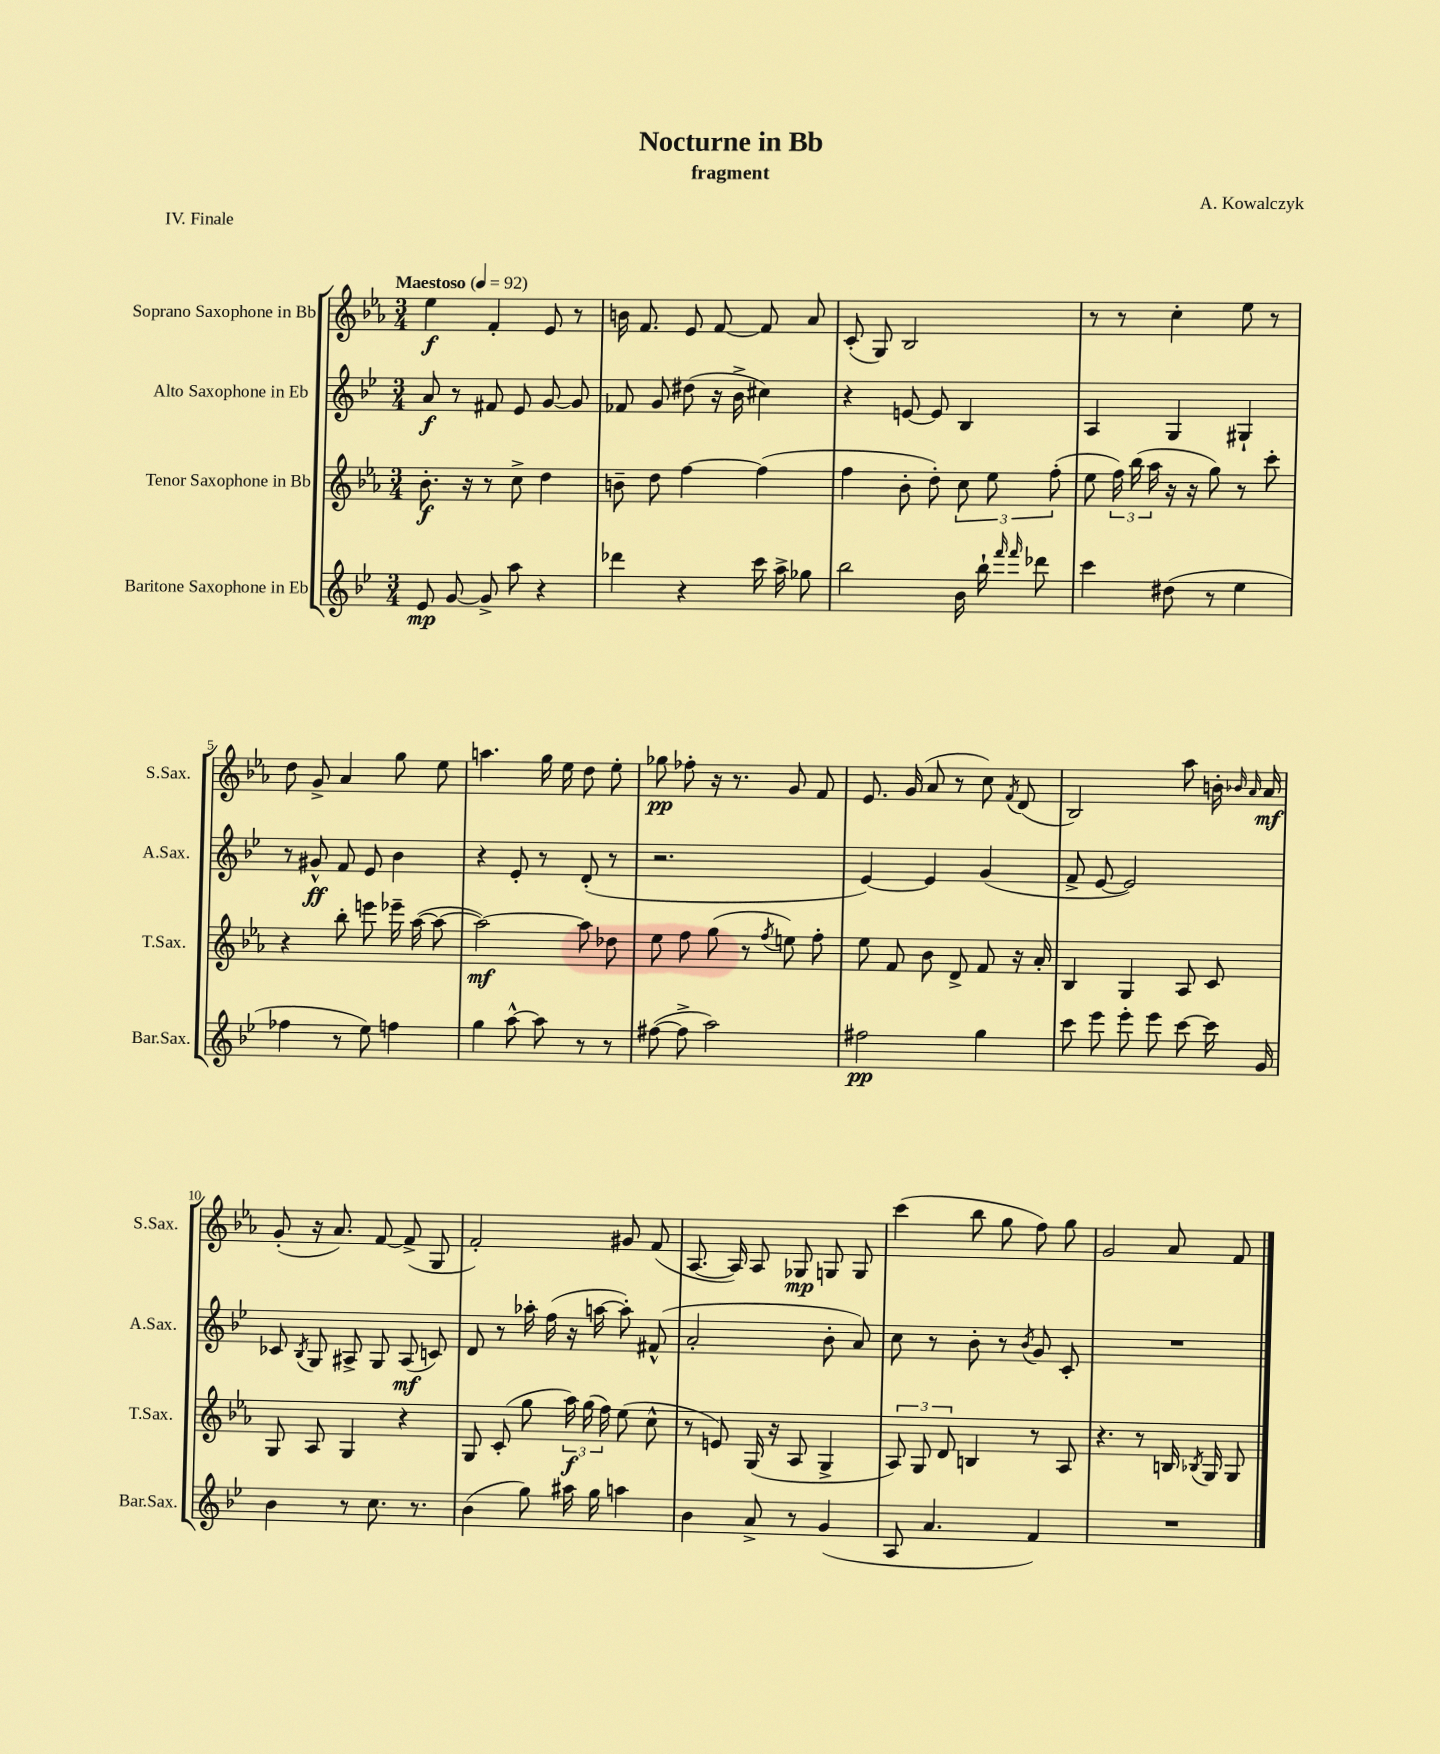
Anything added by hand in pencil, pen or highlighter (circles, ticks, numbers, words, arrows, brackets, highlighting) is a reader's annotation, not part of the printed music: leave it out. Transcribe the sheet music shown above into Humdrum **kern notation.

**kern	**dynam	**kern	**dynam	**kern	**dynam	**kern	**dynam
*part4	*part4	*part3	*part3	*part2	*part2	*part1	*part1
*staff4	*staff4	*staff3	*staff3	*staff2	*staff2	*staff1	*staff1
*I"Baritone Saxophone in Eb	*	*I"Tenor Saxophone in Bb	*	*I"Alto Saxophone in Eb	*	*I"Soprano Saxophone in Bb	*
*I'Bar.Sax.	*	*I'T.Sax.	*	*I'A.Sax.	*	*I'S.Sax.	*
*clefG2	*	*clefG2	*	*clefG2	*	*clefG2	*
*k[b-e-]	*	*k[b-e-a-]	*	*k[b-e-]	*	*k[b-e-a-]	*
*M3/4	*	*M3/4	*	*M3/4	*	*M3/4	*
*MM92	*	*MM92	*	*MM92	*	*MM92	*
=1	=1	=1	=1	=1	=1	=1	=1
!	!	!	!	!	!	!LO:TX:a:B:t=Maestoso	!
8e-/	mp	8.b-'\	f	8a/	f	4ee-\	f
[8g/	.	.	.	8r	.	.	.
.	.	16r	.	.	.	.	.
8g^/]	.	8r	.	8f#X/	.	4f'/	.
8aa\	.	8cc^\	.	8e-/	.	.	.
4r	.	4dd\	.	[8g/	.	8e-/	.
.	.	.	.	8g/]	.	8r	.
=2	=2	=2	=2	=2	=2	=2	=2
4ddd-X\	.	8bn~\	.	8f-X/	.	16bn\	.
.	.	.	.	.	.	8.f/	.
.	.	8dd\	.	8g/	.	.	.
4r	.	[4ff\	.	(8dd#X\	.	8e-/	.
.	.	.	.	16r	.	[8f/	.
.	.	.	.	16b-^\	.	.	.
16ccc\	.	(4ff\]	.	4cc#X\)	.	8f/]	.
16aa^\	.	.	.	.	.	.	.
8gg-X\	.	.	.	.	.	8a-/	.
=3	=3	=3	=3	=3	=3	=3	=3
2bb-\	.	4ff\	.	4r	.	(8c'/	.
.	.	.	.	.	.	8G/)	.
.	.	8b-'\	.	[8en/	.	2B-/	.
.	.	8dd'\)	.	8e/]	.	.	.
16b-\	.	12cc\	.	4B-/	.	.	.
16bb-`\	.	.	.	.	.	.	.
.	.	12ee-\	.	.	.	.	.
16qqfff/	.	.	.	.	.	.	.
16qqfff/	.	.	.	.	.	.	.
8ddd-X\	.	.	.	.	.	.	.
.	.	(12ff'\	.	.	.	.	.
=4	=4	=4	=4	=4	=4	=4	=4
4ccc\	.	8ee-\	.	4A/	.	8r	.
.	.	24ff\)	.	.	.	8r	.
.	.	(24bb-\	.	.	.	.	.
.	.	24aa-\	.	.	.	.	.
(8dd#X\	.	16r	.	4G/	.	4cc'\	.
.	.	16r	.	.	.	.	.
8r	.	8gg\)	.	.	.	.	.
4ee-\	.	8r	.	4G#X`/	.	8ee-\	.
.	.	8ccc'\	.	.	.	8r	.
!!LO:LB:g=z
=5	=5	=5	=5	=5	=5	=5	=5
4ff-X\	.	4r	.	8r	.	8dd\	.
.	.	.	.	8g#X^^/	ff	8g^/	.
8r	.	8bb-'\	.	8f/	.	4a-/	.
8ee-\)	.	8eeen\	.	8e-/	.	.	.
4ffn\	.	16eee-X~\	.	4b-\	.	8gg\	.
.	.	([16aa-\	.	.	.	.	.
.	.	8aa-\_	.	.	.	8ee-\	.
=6	=6	=6	=6	=6	=6	=6	=6
4gg\	.	2aa-\_)	mf	4r	.	4.aan\	.
[8aa^^\	.	.	.	8e-'/	.	.	.
8aa\]	.	.	.	8r	.	16gg\	.
.	.	.	.	.	.	16ee-\	.
8r	.	8aa-\]	.	(8d'/	.	8dd\	.
8r	.	8dd-X\	.	8r	.	8ee-'\	.
=7	=7	=7	=7	=7	=7	=7	=7
([8ff#X\	.	8ee-\	.	2.r	.	8gg-X\	pp
8ff#^\]	.	8ff\	.	.	.	8ff-X'\	.
2aa\)	.	(8gg\	.	.	.	16r	.
.	.	.	.	.	.	8.r	.
.	.	8r	.	.	.	.	.
.	.	8qff/	.	.	.	.	.
.	.	8een\)	.	.	.	8g/	.
.	.	8ff'\	.	.	.	8f/	.
=8	=8	=8	=8	=8	=8	=8	=8
2ff#X\	pp	8ee-\	.	[4e-/)	.	8.e-/	.
.	.	8f/	.	.	.	.	.
.	.	.	.	.	.	(16g/	.
.	.	8b-\	.	4e-/]	.	8a-/	.
.	.	8d^/	.	.	.	8r	.
4gg\	.	8f/	.	(4g/	.	8cc\)	.
.	.	.	.	.	.	8qf/	.
.	.	16r	.	.	.	(8d/	.
.	.	16a-'/	.	.	.	.	.
=9	=9	=9	=9	=9	=9	=9	=9
8ccc\	.	4B-/	.	8f^/	.	2B-/)	.
8eee-\	.	.	.	[8e-/	.	.	.
8eee-'\	.	4G/	.	2e-/])	.	.	.
8eee-\	.	.	.	.	.	.	.
[8ccc\	.	8A-/	.	.	.	8aa-\	.
16ccc\]	.	8c/	.	.	.	16bn'\	.
.	.	.	.	.	.	16qqb-X/	.
.	.	.	.	.	.	16qqa-/	.
16g/	.	.	.	.	.	16a-/	mf
!!LO:LB:g=z
=10	=10	=10	=10	=10	=10	=10	=10
4b-\	.	8G/	.	8c-X/	.	(8g'/	.
.	.	.	.	8qB-/	.	.	.
.	.	8A-/	.	8G/	.	16r	.
.	.	.	.	.	.	8.a-/)	.
8r	.	4G/	.	8A#X^/	.	.	.
8.cc\	.	.	.	8G/	.	[8f/	.
.	.	4r	.	(8A#/	mf	(8f^/]	.
8.r	.	.	.	.	.	.	.
.	.	.	.	8cn/)	.	8G/	.
=11	=11	=11	=11	=11	=11	=11	=11
(4b-\	.	8G/	.	8d/	.	2f'/)	.
.	.	(8c'/	.	8r	.	.	.
8gg\)	.	8gg\	.	16aa-X'\	.	.	.
.	.	.	.	(16ff\	.	.	.
16aa#X\	.	24aa-\)	f	16r	.	.	.
.	.	(24gg\	.	.	.	.	.
16gg\	.	.	.	[16aan\	.	.	.
.	.	24ff\)	.	.	.	.	.
4aan\	.	(8ee-\	.	8aa'\])	.	8g#X/	.
.	.	8cc^^\	.	(8f#X^^/	.	(8f/	.
=12	=12	=12	=12	=12	=12	=12	=12
4b-\	.	8r	.	2a'/	.	[8.A-/	.
.	.	8en/)	.	.	.	.	.
.	.	.	.	.	.	16A-/])	.
8a^/	.	(16G/	.	.	.	8A-/	.
.	.	16r	.	.	.	.	.
8r	.	8A-/	.	.	.	8G-X/	mp
(4g/	.	4G^/	.	8b-'\	.	8Gn/	.
.	.	.	.	8a/)	.	8G/	.
=13	=13	=13	=13	=13	=13	=13	=13
8A/	.	12A-/)	.	8cc\	.	(4ccc\	.
.	.	12G/	.	.	.	.	.
4.a/	.	.	.	8r	.	.	.
.	.	12d/	.	.	.	.	.
.	.	4Bn/	.	8b-'\	.	8bb-\	.
.	.	.	.	8r	.	8gg\	.
.	.	.	.	8qb-/	.	.	.
4f/)	.	8r	.	8g/	.	8ff\)	.
.	.	8A-/	.	8c'/	.	8gg\	.
=14	=14	=14	=14	=14	=14	=14	=14
2.r	.	4.r	.	2.r	.	2g/	.
.	.	8r	.	.	.	.	.
.	.	16Bn/	.	.	.	8a-/	.
.	.	8qB-X/	.	.	.	.	.
.	.	16G/	.	.	.	.	.
.	.	8G/	.	.	.	8f/	.
==	==	==	==	==	==	==	==
*-	*-	*-	*-	*-	*-	*-	*-
